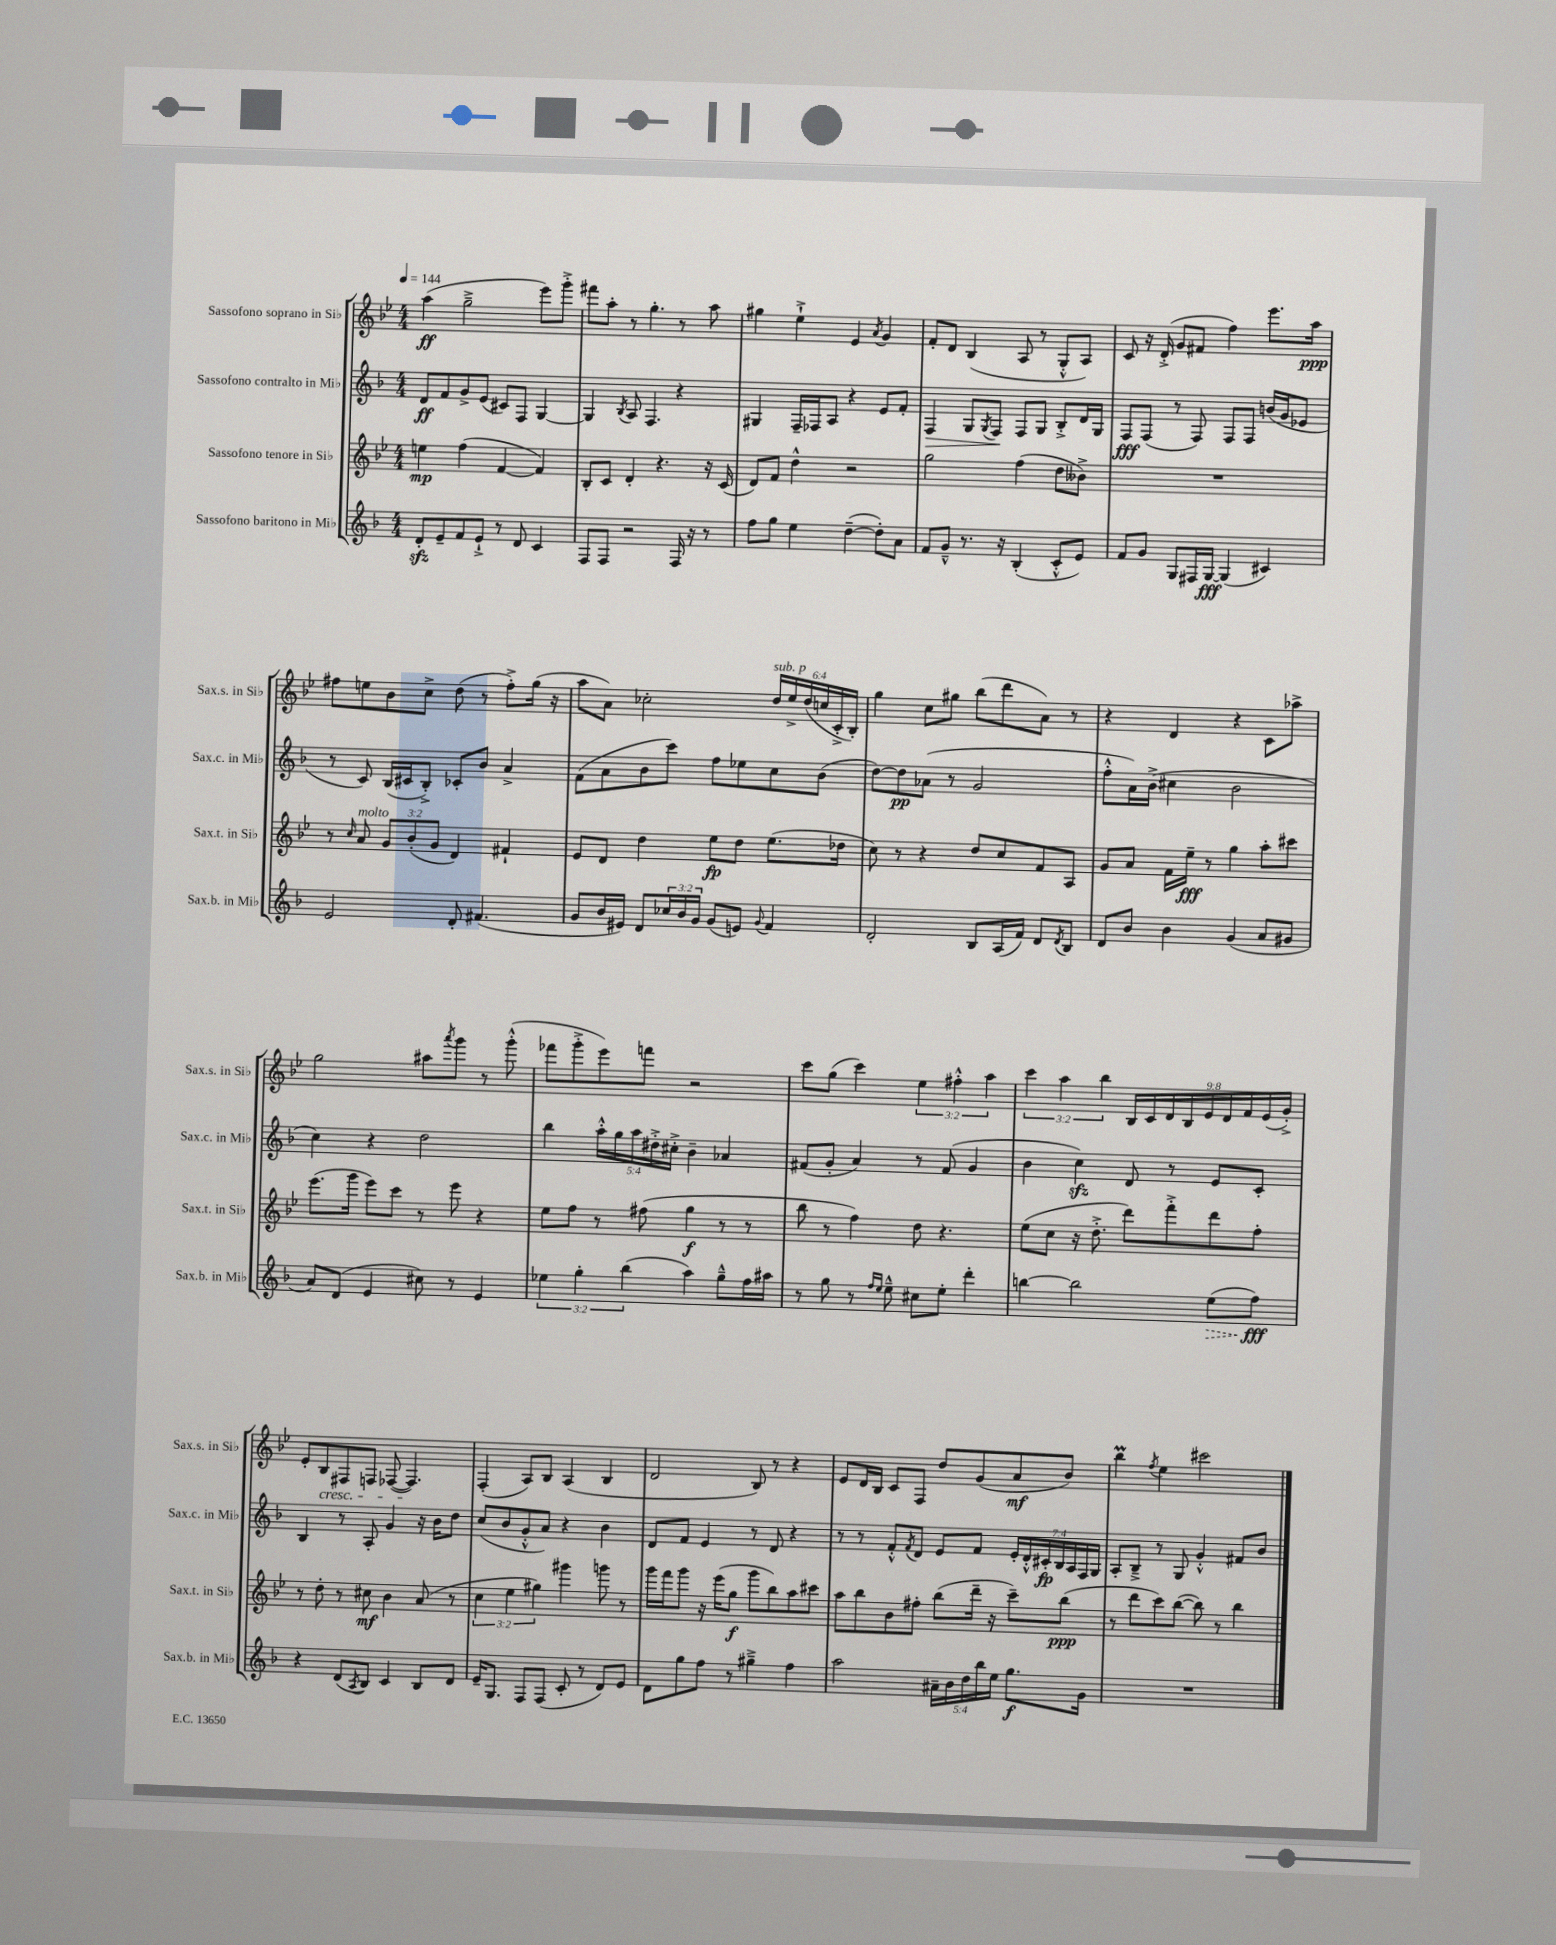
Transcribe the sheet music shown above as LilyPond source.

<<
\new StaffGroup <<
\new Staff = "s0" \with { instrumentName = "Sassofono soprano in Sib" shortInstrumentName = "Sax.s. in Sib" } {
    \clef treble \key bes \major \numericTimeSignature \time 4/4 \override Staff.TupletNumber.text = #tuplet-number::calc-fraction-text \tempo 4 = 144
    a''4\ff( g''2---> ees'''8) g'''8-.-> |
    fis'''8 a''8-. r8 g''4.-. r8 a''8 |
    gis''4 ees''4-!-> ees'4 \acciaccatura { a'8 } g'4 |
    f'8-. d'8 bes4( a8 r8 g8-.-^ a8) |
    c'8 r16 d'16-.->( g'8 fis'8 f''4) ees'''8. a''16\ppp |
    fis''8 e''8 bes'8 c''8-> d''8( r8 fis''8-.->) g''16( r16 |
    a''8 a'8) ces''2-. \tuplet 6/4 { d''16^\markup { \italic "sub. p" } ees''16-> d''16( c''16 c'16-.-> bes16-.) } |
    g''4 c''8 gis''8 bes''8( d'''8 a'8) r8 |
    r4 d'4 r4 c'8 aes''8-> |
    g''2 ais''8 \acciaccatura { a'''8 } g'''8 r8 g'''8-.-^( |
    fes'''8 g'''8-.-> ees'''8) f'''8 r2 |
    c'''8 g''8( c'''4) \tuplet 3/2 { ees''4 fis''4-.-^ a''4 } |
    \tuplet 3/2 { c'''4 a''4 bes''4 } \tuplet 9/8 { bes16 c'16 d'16 bes16 ees'16 d'16 f'16 ees'16( g'16-.->) } |
    ees'8-. bes8\cresc fis8 f8 fes8~( fes4.\!) |
    f4-.( a8) bes8 a4( bes4 |
    d'2 bes8) r8 r4 |
    ees'8 d'16 bes16 c'8 f8 d''8 g'8( a'8\mf bes'8) |
    bes''4\prall \acciaccatura { f''8 } ees''4 cis'''2 \bar "|." |
}
\new Staff = "s1" \with { instrumentName = "Sassofono contralto in Mib" shortInstrumentName = "Sax.c. in Mib" } {
    \clef treble \key f \major \numericTimeSignature \time 4/4 \override Staff.TupletNumber.text = #tuplet-number::calc-fraction-text
    d'8\ff f'8 g'8-> e'8( cis'8) f8 g4~ |
    g4 \acciaccatura { bes8 } a8 f4. r4 |
    gis4 f16-- fes16 a8 r4 e'8 f'8-. |
    f4\> g8 \acciaccatura { g8 } f8\! f8 g8 bes8-.-> d'16 g16 |
    f8\fff f8( r8 f8) f8 f8 b'16( g'16 ees'8 |
    r8 c'8) bes16( cis'16 bes8-.->) ces'8-. bes'8 a'4-> |
    f'8( a'8 bes'8 c'''8) f''8 ees''8 c''8 bes'8( |
    d''8~) d''8\pp aes'8( r8 g'2 |
    f''8-.-^ a'16) bes'16->( cis''4 bes'2 |
    c''4) r4 d''2 |
    bes''4 \tuplet 5/4 { a''16-.-^ g''16 a''16 dis''16-.-> cis''16-.-> } bes'4-- aes'4 |
    fis'8( g'8-. a'4) r8 fis'8( g'4 |
    bes'4 c''4\sfz) d'8 r8 e'8 c'8-. |
    bes4 r8 a8-. g'4 r16 bes'16 d''8 |
    c''8( bes'8 g'8-.-^ a'8) r4 bes'4 |
    d'8 f'8 e'4 r8 d'8 r4 |
    r8 r8 f'8-.-^ \acciaccatura { f'8 } d'8 e'8 f'8 \tuplet 7/4 { e'16-. d'16-.-^ cis'16-.\fp bes16 a16 f16 g16 } |
    a8-. bes8---> r8 g8 g'4-.-^ fis'8 bes'8 \bar "|." |
}
\new Staff = "s2" \with { instrumentName = "Sassofono tenore in Sib" shortInstrumentName = "Sax.t. in Sib" } {
    \clef treble \key bes \major \numericTimeSignature \time 4/4 \override Staff.TupletNumber.text = #tuplet-number::calc-fraction-text
    e''4\mp f''4( f'4~ f'4) |
    bes8-. c'8 d'4-. r4. r16 c'16( |
    d'8) f'8 d''4-^ r2 |
    g''2 f''4( d''8 beses'8->) |
    R1 |
    r8 \grace { c''16 } a'8^\markup { \italic "molto" } \tuplet 3/2 { g'8 bes'8-.( g'8 } d'4) fis'4-! |
    ees'8 d'8 d''4 ees''8\fp d''8 ees''8.( des''16 |
    c''8) r8 r4 d''8 c''8 f'8 a8 |
    g'8 a'8 f'16 ees''16--\fff r8 g''4 a''8-. cis'''8 |
    ees'''8.( g'''16 ees'''8) c'''8 r8 ees'''8 r4 |
    ees''8 f''8 r8 fis''8( g''4\f r8 r8 |
    bes''8 r8 f''4) d''8 r4. |
    ees''8( c''8 r16 d''8.-.-> d'''8) f'''8-.-> d'''8 f''8-. |
    r8 d''8-. r8 cis''8\mf bes'4 a'8( r8 |
    \tuplet 3/2 { c''4 ees''4 gis''4) } gis'''4 g'''8 r8 |
    g'''16 f'''16 g'''8 r16 ees'''16( g''8\f g'''8 bes''8) a''8 cis'''8 |
    a''8 bes''8 bes'8 fis''8-. bes''8( d'''16-- r16 c'''8--) bes''8\ppp( |
    r8 d'''8 c'''8) bes''8~( bes''8) r8 bes''4 \bar "|." |
}
\new Staff = "s3" \with { instrumentName = "Sassofono baritono in Mib" shortInstrumentName = "Sax.b. in Mib" } {
    \clef treble \key f \major \numericTimeSignature \time 4/4 \override Staff.TupletNumber.text = #tuplet-number::calc-fraction-text
    d'8-.\sfz e'8-- f'8 e'8-!-> r8 d'8 c'4 |
    f8 f8 r2 f16 r16 r8 |
    f''8 g''8 e''4 d''4~--( d''8-.) a'8 |
    f'8 g'8---^ r8. r16 bes4-.( c'8-.-^ e'8) |
    f'8 g'8 g8 fis16 g16~\fff g4( cis'4) |
    e'2 d'8-. fis'4.( |
    g'8 bes'16 eis'16) d'8 \tuplet 3/2 { ces''16 bes'16 g'16 } g'8( e'8) \appoggiatura { g'8 } f'4 |
    d'2-. bes8 a16( f'16) d'8 \acciaccatura { d'8 } bes8 |
    d'8 bes'8 bes'4 g'4( a'8 gis'8 |
    a'8) d'8( e'4 cis''8) r8 e'4 |
    \tuplet 3/2 { ees''4 g''4-. bes''4( } a''4) g''8---^ f''16 ais''16 |
    r8 g''8 r8 \grace { f''16 e''16 } e''8---^ cis''8 e''8-. d'''4-. |
    b''4~ b''2 \once \override Hairpin.style = #'dashed-line e''8\>( f''8\fff\!) |
    r4 d'8( \acciaccatura { a8 } bes8) c'4 bes8 d'8 |
    e'16-- g8. f8 f8( c'8-. r8 d'8) e'8 |
    d'8 g''8 f''8 r8 gis''4---> f''4 |
    a''2 \tuplet 5/4 { ais'16-- bes'16 d''16 bes''16 e''16 } g''8.\f g'16 |
    R1 \bar "|." |
}
>>
>>
\layout { \context { \Score \remove "Bar_number_engraver" } }
